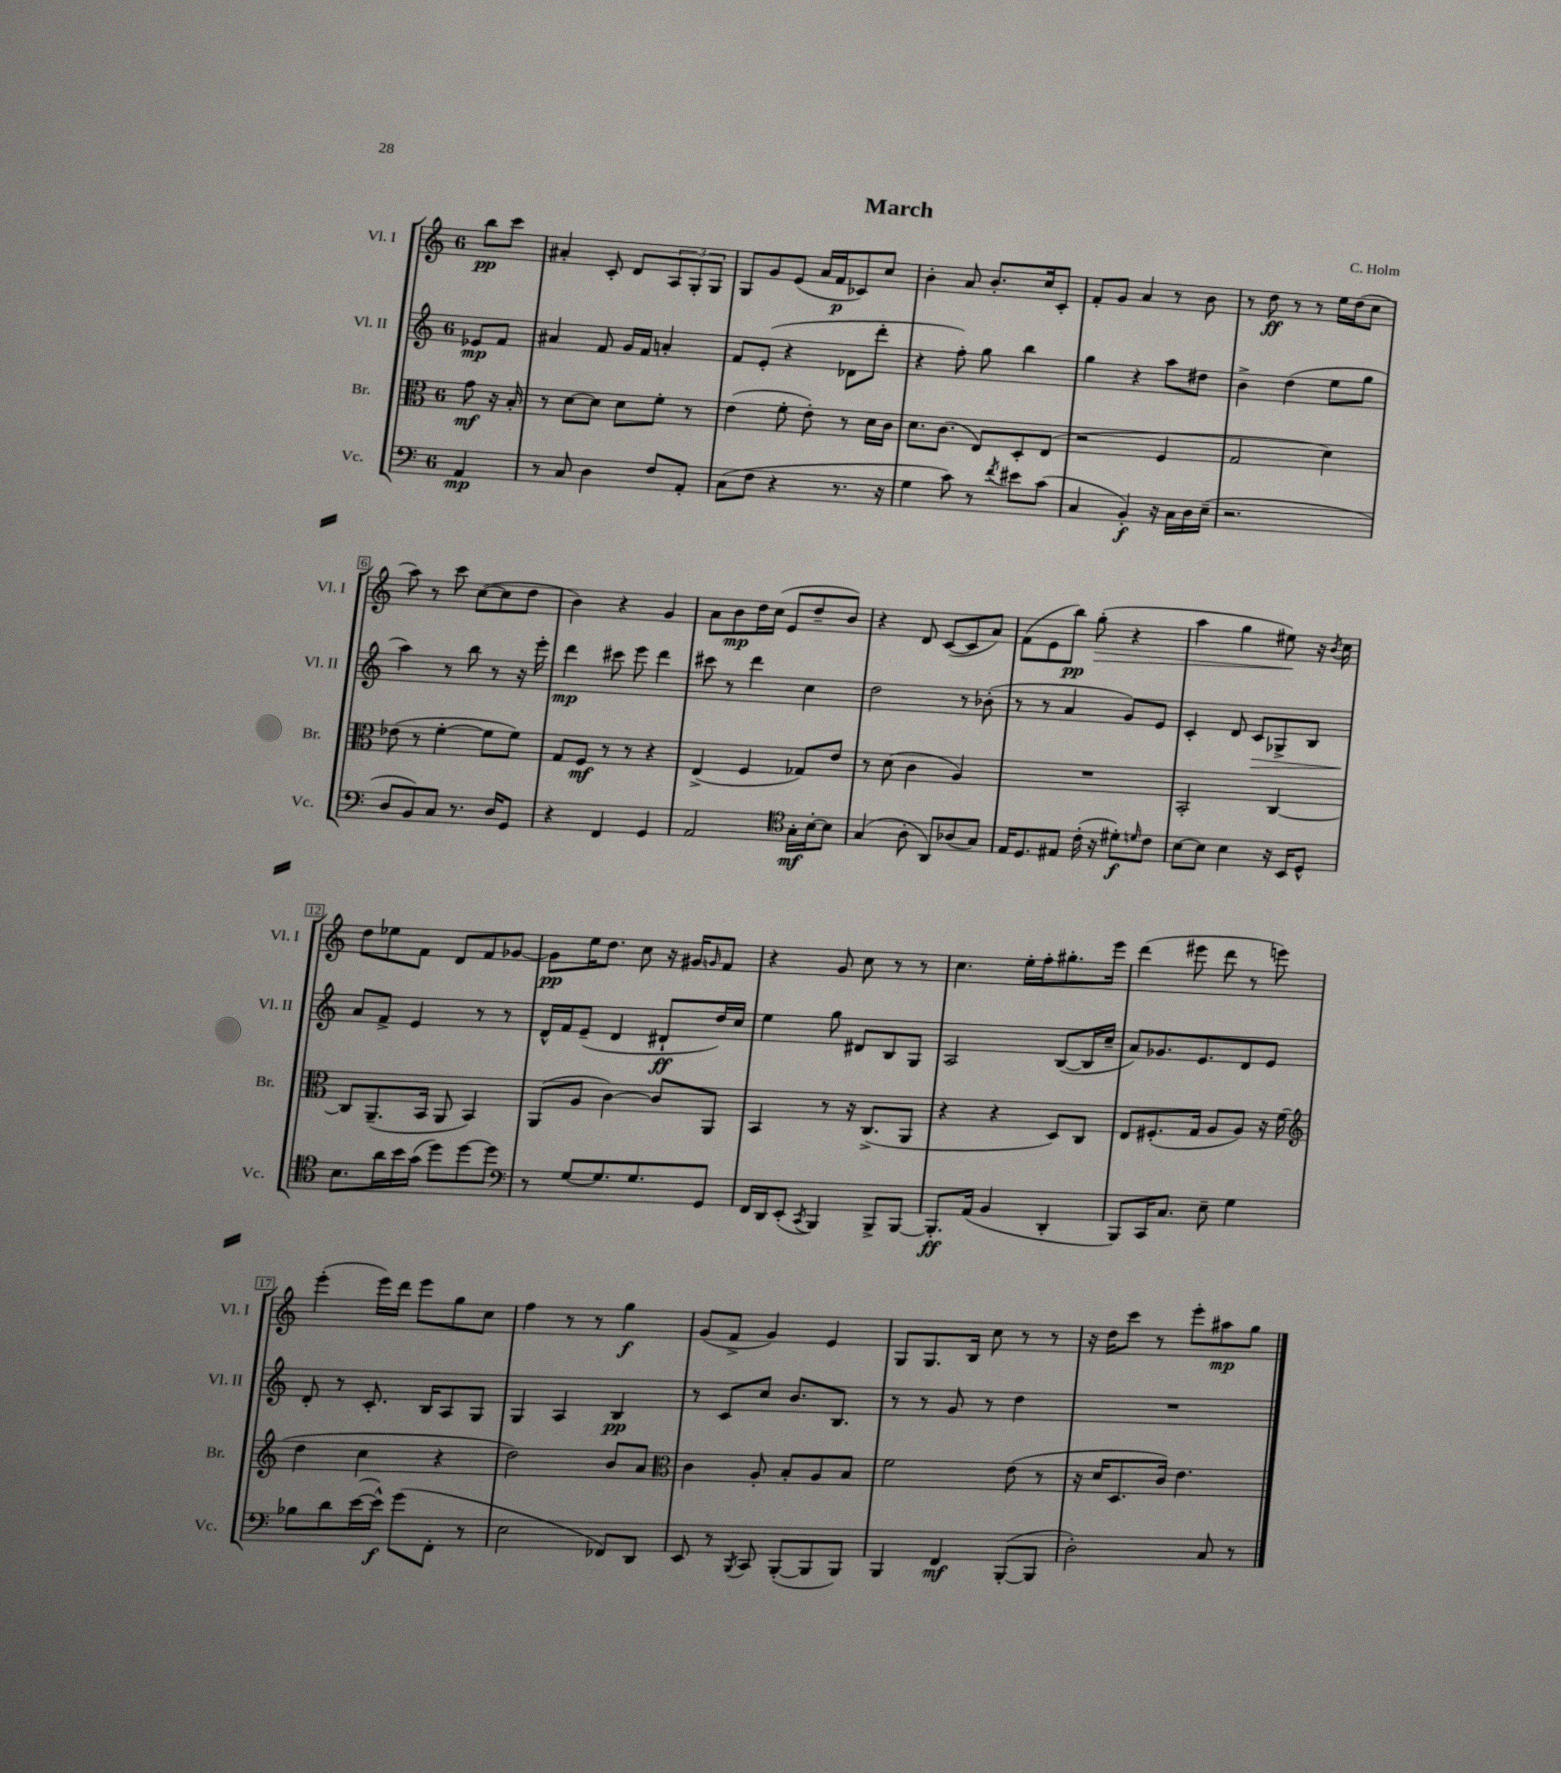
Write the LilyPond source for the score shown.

\header { title = "March" composer = "C. Holm" }
<<
\new StaffGroup <<
\new Staff = "s0" \with { instrumentName = "Vl. I" shortInstrumentName = "Vl. I" } {
    \clef treble \key c \major \once \override Staff.TimeSignature.style = #'single-digit \time 6/8 \partial 4
    b''8\pp c'''8 |
    ais'4-. c'8-. d'8 \tuplet 3/2 { a8 g8-. g8 } |
    g8 g'8 e'8( a'16 f'16\p ces'8) c''8 |
    b'4-. a'8 b'8.-. c''16 c'8-. |
    f'8-. g'8 a'4 r8 b'8 |
    r8 d''8\ff r8 r8 e''16 d''16( c''8 |
    a''8) r8 c'''8 c''8~( c''8 d''8 |
    b'4) r4 g'4 |
    a'8 b'8\mp d''16 c''16( e'8 d''8-- b'8) |
    r4 d'8 c'8~( c'8 a'8) |
    f'8( e'8 b''8\pp) g''8-.\>( r4 |
    a''4 g''4 eis''8\!) r16 \acciaccatura { b'8 } c''16 |
    d''8 ees''8 f'8 d'8 f'8 ges'8~ |
    ges'8\pp e''16 d''8. c''8 r16 gis'16 \grace { g'16 } f'8 |
    r4 g'8 c''8 r8 r8 |
    c''4. e''16-. f''16-. gis''8.-. e'''16 |
    d'''4( eis'''8 d'''8 r8 e'''8) |
    e'''4-.( e'''16) d'''16 e'''8 g''8 c''8 |
    f''4 r8 r8 g''4\f |
    g'8( f'8-> g'4) e'4 |
    g8 g8. b16 c''8 r8 r8 |
    r16 d''16 c'''8 r8 e'''8-. ais''8\mp g''8 \bar "|." |
}
\new Staff = "s1" \with { instrumentName = "Vl. II" shortInstrumentName = "Vl. II" } {
    \clef treble \key c \major \once \override Staff.TimeSignature.style = #'single-digit \time 6/8 \partial 4
    ees'8\mp f'8 |
    ais'4 f'8 g'16 f'16 a'4-. |
    f'8 e'8-.( r4 des'8 d'''8-. |
    r4 f''8-.) g''8 b''4 |
    g''4 r4 a''8 dis''8 |
    b'4-> d''4( e''8 g''8 |
    a''4) r8 b''8 r8 r16 e'''16-. |
    d'''4\mp cis'''8 e'''8 d'''4 |
    cis'''8 r8 d'''4 c''4 |
    d''2 r8 bes'8-.( |
    r8 r8 a'4 g'8) e'8 |
    c'4-. d'8 c'8\> ges8-> b8 |
    a'8\! f'8-> e'4 r8 r8 |
    d'16-^ f'16 e'8--( d'4 dis'8-!\ff d''16) c''16 |
    e''4 g''8 dis'8 b8 g8 |
    a2 b8~( b16 c''16-- |
    a'8) ges'8. e'8. d'8 e'8 |
    d'8-. r8 c'8.-. b16 a8 g8 |
    g4 a4 b4\pp |
    r8 c'8 c''8 b'8. b8. |
    r8 r8 g'8 r8 d''4 |
    R2. \bar "|." |
}
\new Staff = "s2" \with { instrumentName = "Br." shortInstrumentName = "Br." } {
    \clef alto \key c \major \once \override Staff.TimeSignature.style = #'single-digit \time 6/8 \partial 4
    g'8\mf r16 b16-. |
    r8 d'8~ d'8 d'8 f'8-. r8 |
    e'4( f'8-. e'8-.) r8 d'16 c'16 |
    d'8. c'8.( e8) d8-. e8( |
    r2 f4 |
    g2 d'4) |
    ees'8( r8 f'4~-. f'8 f'8) |
    g8 f8\mf r8 r8 r4 |
    e4->( f4 ges8) e'8 |
    r8 d'8( c'4 a4) |
    R2. |
    b,2-. c4~ |
    c8 a,8.--( b,16 a,8 b,4) |
    a,8( a8 c'4~) c'8 a,8 |
    b,4 r8 r16 c8.->( a,8 |
    r4 r4 d8) c8 |
    e8 fis8.-.( g16 a8 a8) r16 f'16( |
    \clef treble d''4 c''4 r4 |
    d''2) b'8 a'8 |
    \clef alto c'4 a8-. b8-. a8 b8 |
    f'2 e'8( r8 |
    r16 d'16 d8. c'16) e'4. \bar "|." |
}
\new Staff = "s3" \with { instrumentName = "Vc." shortInstrumentName = "Vc." } {
    \clef bass \key c \major \once \override Staff.TimeSignature.style = #'single-digit \time 6/8 \partial 4
    a,4\mp |
    r8 c8 d4 f8 a,8-. |
    c8( f8 r4 r8. r16 |
    g4 c'8) r8 \acciaccatura { f'8 } eis'8 c'8( |
    c4 b,4-.\f) r16 c16 d16 e16--( |
    r2. |
    d8 b,8) c8 r8. d16 g,8 |
    r4 f,4 g,4 |
    a,2 \clef tenor g16-.\mf b16~-. b8 |
    g4( a8-. a,8) aes8( g8) |
    e16 d8. eis8 c'16-.( r16 dis'8-.\f) \grace { d'16 } c'8 |
    b8~ b8 b4 r16 b,16 d8-^ |
    b8. a'16 b'16 g'16( d''8) d''8~ d''8 |
    \clef bass r8 g8~ g8. g8. g,8 |
    f,16 d,16 e,8-.( \acciaccatura { c,8 } b,,4) b,,8-> b,,8~ |
    b,,8.-.\ff a,16( b,4 d,4-. |
    b,,8) c,16 c8. e8-- g4 |
    bes8 d'8 e'16~( e'16-^\f) g'8( f,8-. r8 |
    e2 fes,8) d,8 |
    e,8 r8 \acciaccatura { b,,8 } c,8 b,,8~-.( b,,8 b,,8) |
    b,,4 f,4\mf b,,8~-.( b,,8 |
    d2-.) c8 r8 \bar "|." |
}
>>
>>
\layout { \context { \Score \override BarNumber.stencil = #(make-stencil-boxer 0.1 0.3 ly:text-interface::print) } }
